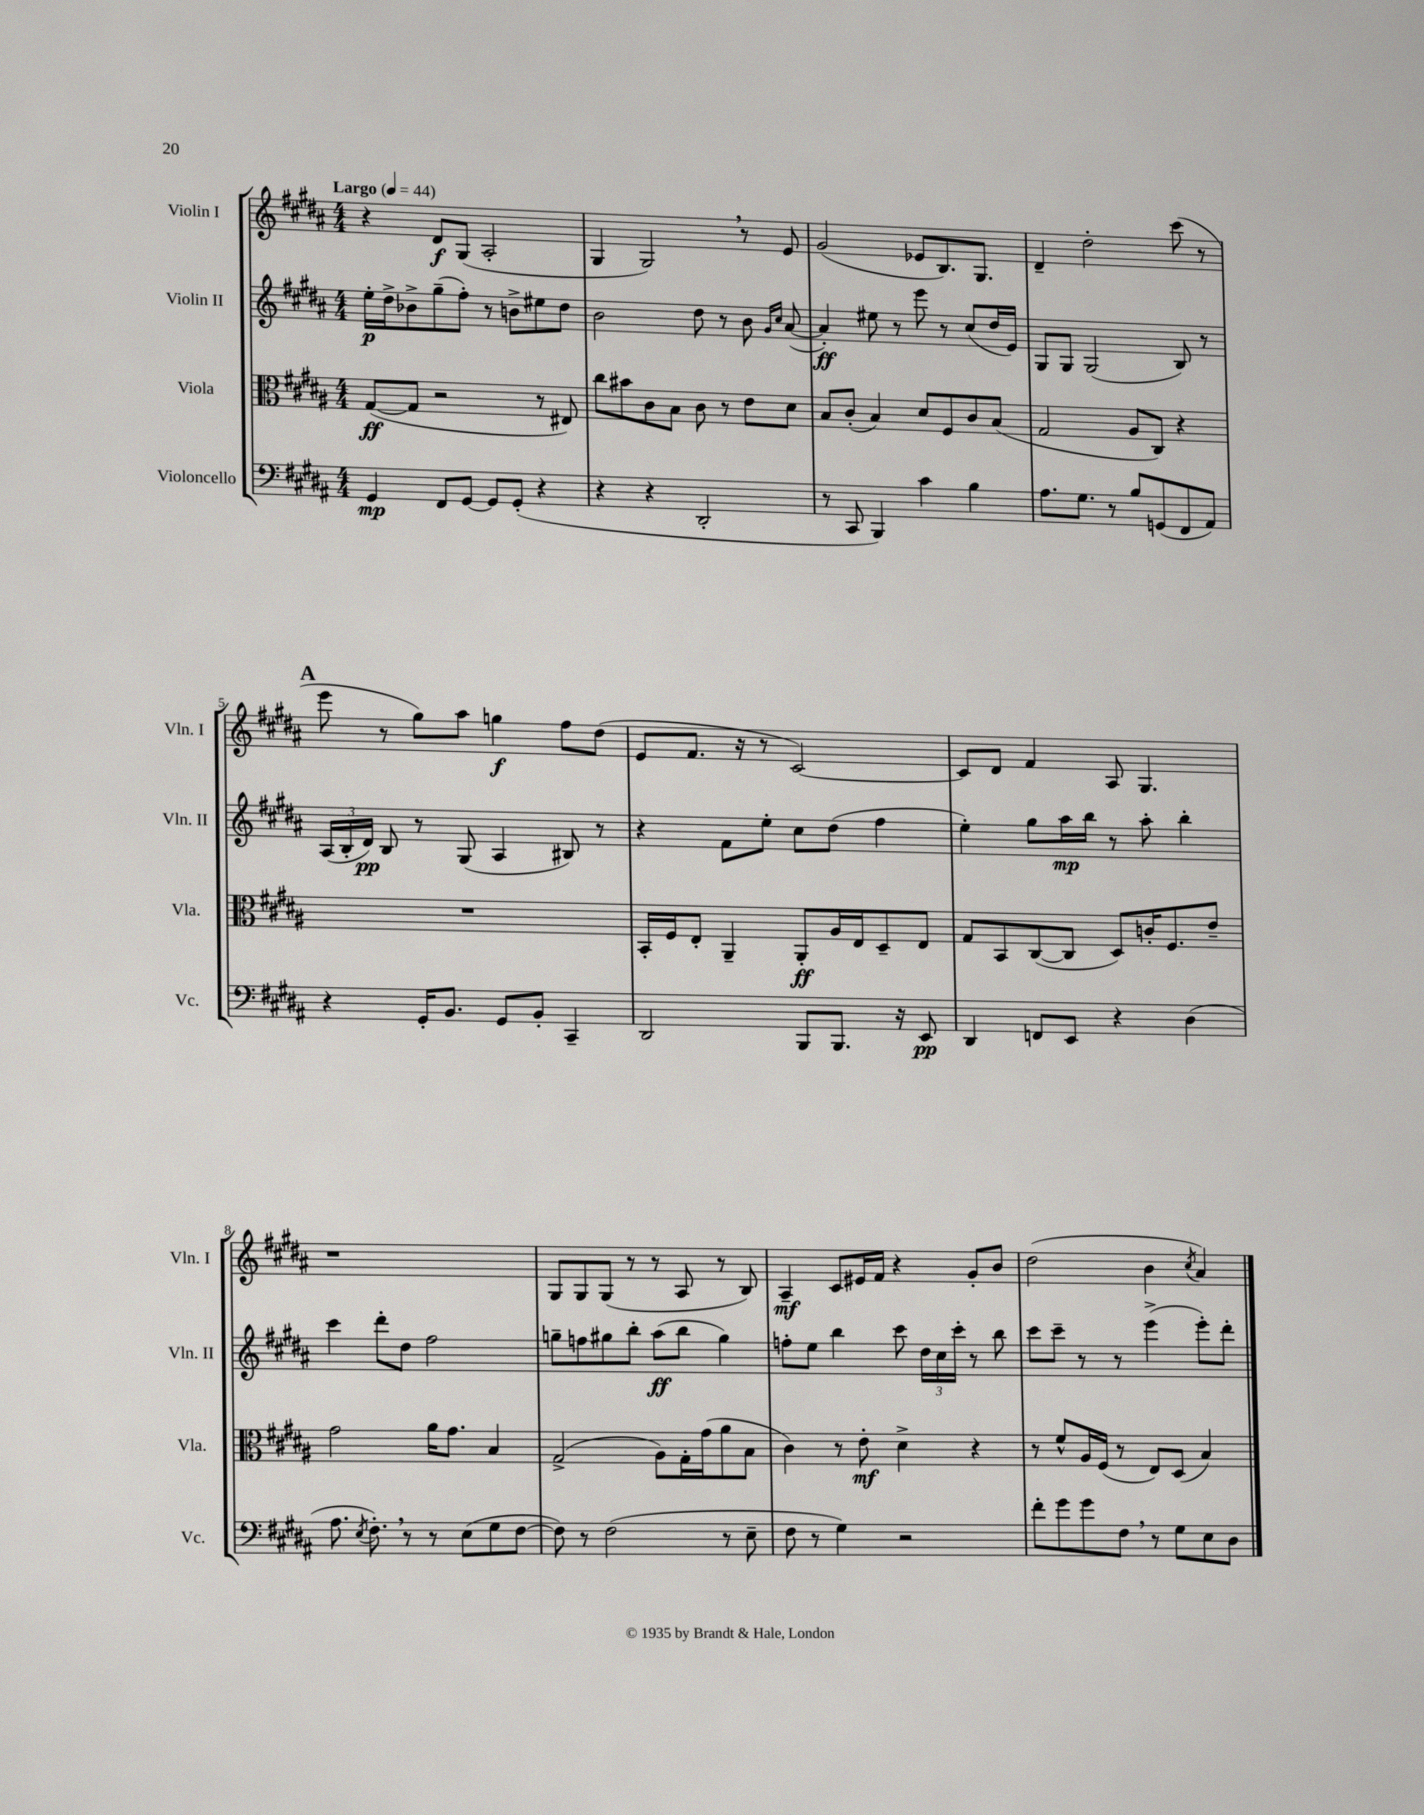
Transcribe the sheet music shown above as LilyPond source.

<<
\new StaffGroup <<
\new Staff = "s0" \with { instrumentName = "Violin I" shortInstrumentName = "Vln. I" } {
    \clef treble \key b \major \numericTimeSignature \time 4/4 \tempo "Largo" 4 = 44
    \autoBeamOff r4 dis'8[\f gis8]( ais2-. |
    gis4 gis2) \breathe r8 e'8 |
    gis'2( ees'8[ b8.) gis8.] |
    dis'4-- dis''2-. cis'''8( r8 |
    \mark \markup { \bold "A" } e'''8 r8 gis''8[) ais''8] g''4\f fis''8[ dis''8]( |
    e'8[ fis'8.] r16 r8 cis'2~) |
    cis'8[ dis'8] fis'4 ais8 gis4. |
    r1 |
    gis8[ gis8 gis8]( r8 r8 ais8 r8 b8) |
    ais4--\mf cis'8[ eis'16 fis'16] r4 gis'8[-. b'8] |
    dis''2( b'4 \acciaccatura { cis''8 } ais'4) \bar "|." |
}
\new Staff = "s1" \with { instrumentName = "Violin II" shortInstrumentName = "Vln. II" } {
    \clef treble \key b \major \numericTimeSignature \time 4/4
    \autoBeamOff e''16[-.\p dis''16-> bes'8-> gis''8--( fis''8]-.) r8 b'8[-> eis''8 dis''8] |
    b'2 dis''8 r8 b'8 \grace { gis'16[ cis''16] } ais'8~( |
    ais'4-.\ff) eis''8 r8 e'''8 r8 cis''8[( dis''16 e'16]) |
    gis8[ gis8] gis2( b8) r8 |
    \mark \markup { \bold "A" } \tuplet 3/2 { ais16[( b16-. dis'16]\pp) } b8 r8 gis8( ais4 bis8) r8 |
    r4 fis'8[ e''8]-. cis''8[ dis''8]( fis''4 |
    e''4-.) gis''8[ ais''16\mp b''16] r8 ais''8-. b''4-. |
    cis'''4 dis'''8[-. dis''8] fis''2 |
    g''8[-- f''8 gis''8 b''8]-. ais''8[\ff( b''8] gis''4) |
    f''8[-. e''8] b''4 cis'''8 \tuplet 3/2 { dis''16[ cis''16 cis'''16]-. } r8 b''8 |
    cis'''8[ cis'''8]-- r8 r8 e'''4->( e'''8[-.) dis'''8]-. \bar "|." |
}
\new Staff = "s2" \with { instrumentName = "Viola" shortInstrumentName = "Vla." } {
    \clef alto \key b \major \numericTimeSignature \time 4/4
    \autoBeamOff gis8[~\ff( gis8] r2 r8 eis8) |
    cis''8[ bis'8 cis'8 b8] cis'8 r8 e'8[ dis'8] |
    b8[ cis'8]-.( b4) dis'8[ fis8 cis'8 b8]( |
    gis2 ais8[ cis8]) r4 |
    \mark \markup { \bold "A" } R1 |
    b,16[-. fis16 e8]-. ais,4-- ais,8[-.\ff ais16 e16 dis8-- e8] |
    gis8[ b,8 cis8~( cis8] dis8[) c'16-. fis8. e'8]-- |
    gis'2 ais'16[ gis'8.] b4 |
    gis2->( ais8[) gis16-. gis'16( ais'8 b8] |
    cis'4) r8 e'8-.\mf dis'4-> r4 |
    r8 fis'8[-^ ais16 fis16]( r8 e8[) dis8]( b4) \bar "|." |
}
\new Staff = "s3" \with { instrumentName = "Violoncello" shortInstrumentName = "Vc." } {
    \clef bass \key b \major \numericTimeSignature \time 4/4
    \autoBeamOff gis,4\mp fis,8[ gis,8]~ gis,8[ gis,8]-.( r4 |
    r4 r4 dis,2-. |
    r8 cis,8 b,,4) cis'4 b4 |
    ais8.[ gis8.] r8 b8[ g,8( fis,8 ais,8]) |
    \mark \markup { \bold "A" } r4 gis,16[-. b,8.] gis,8[ b,8]-. cis,4-- |
    dis,2 b,,8[ b,,8.] r16 e,8\pp |
    dis,4 f,8[ e,8] r4 dis4( |
    ais8. \acciaccatura { e8 } fis8.-.) \breathe r8 r8 e8[( gis8 fis8]~ |
    fis8) r8 fis2( r8 e8-- |
    fis8 r8 gis4) r2 |
    fis'8[-. gis'8 gis'8 fis8] \breathe r8 gis8[ e8 dis8] \bar "|." |
}
>>
>>
